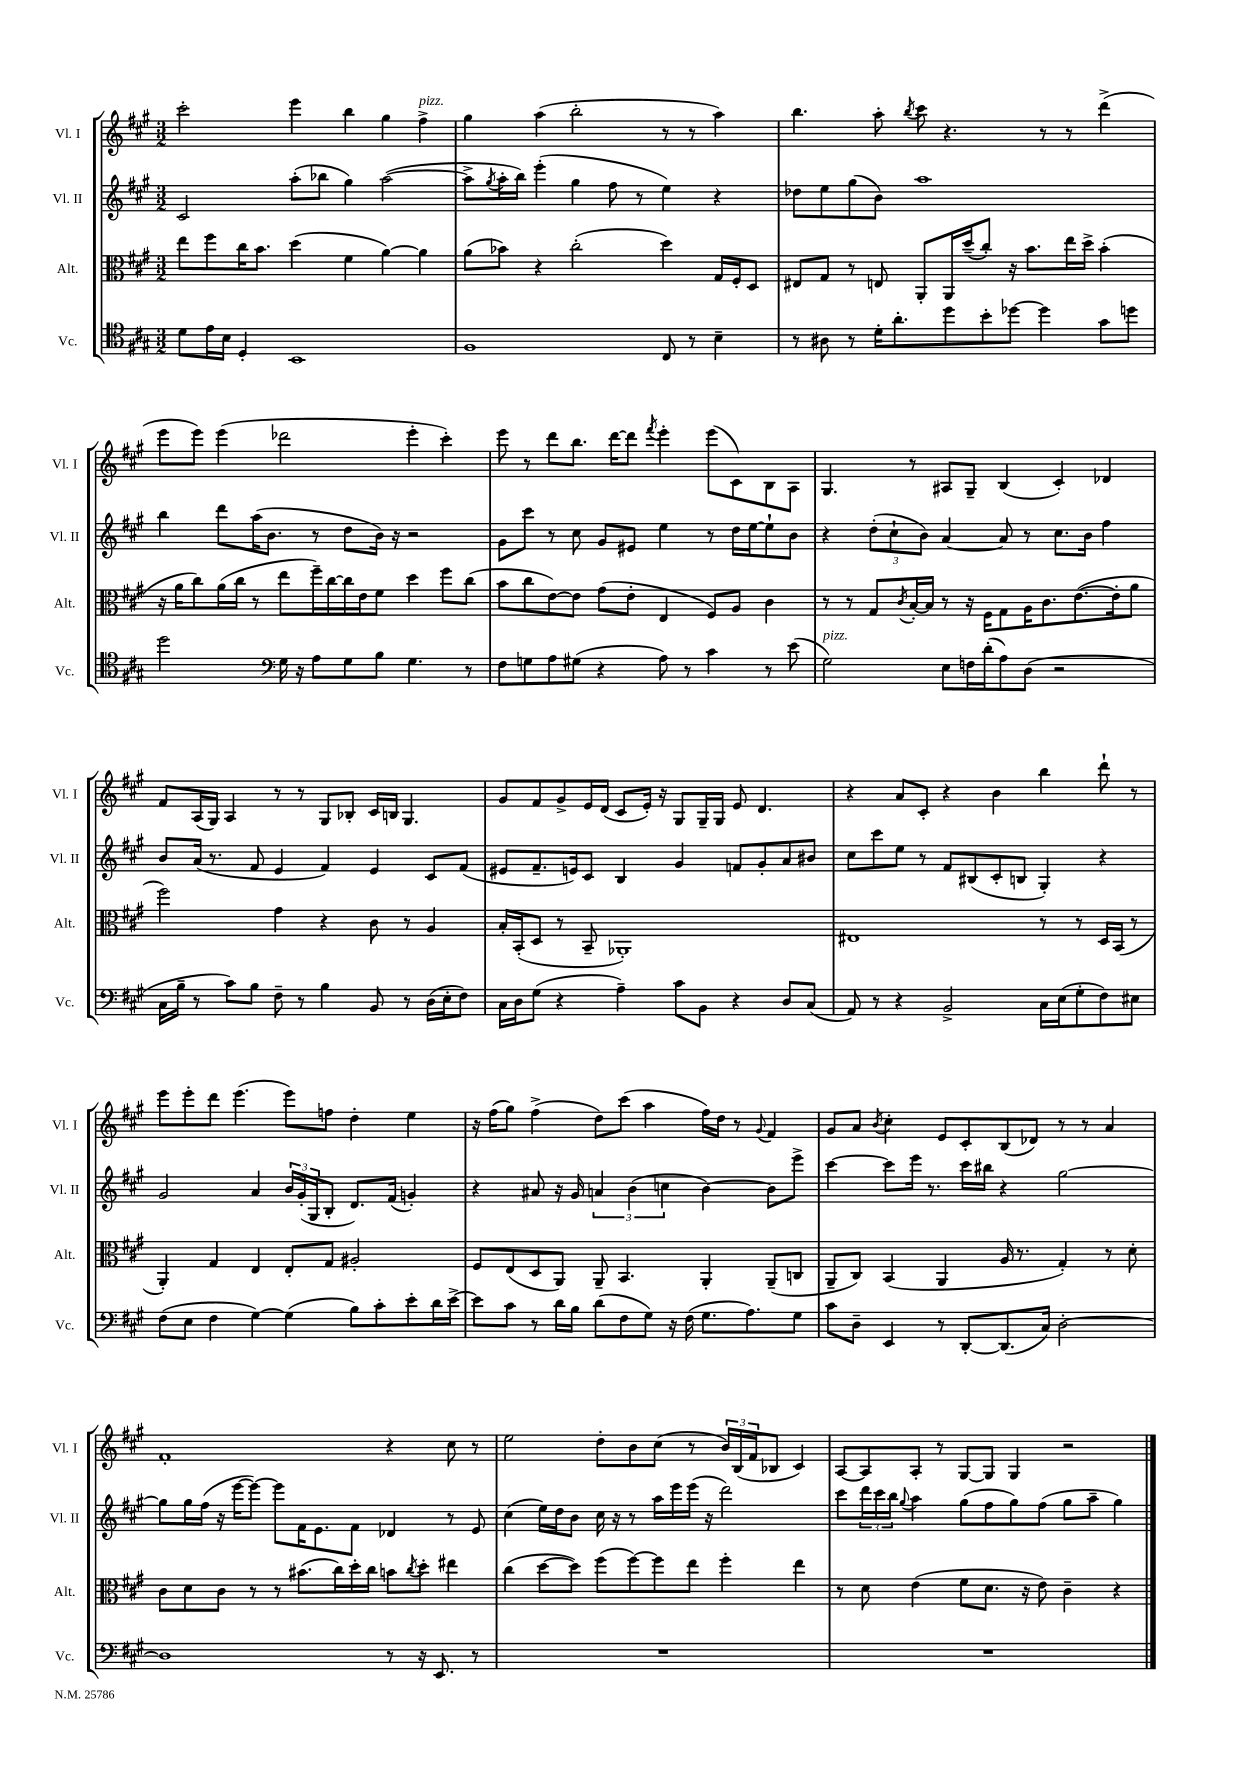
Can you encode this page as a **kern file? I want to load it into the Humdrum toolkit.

**kern	**kern	**kern	**kern
*part4	*part3	*part2	*part1
*staff4	*staff3	*staff2	*staff1
*I"Vc.	*I"Alt.	*I"Vl. II	*I"Vl. I
*I'Vc.	*I'Alt.	*I'Vl. II	*I'Vl. I
*clefC4	*clefC3	*clefG2	*clefG2
*k[f#c#g#]	*k[f#c#g#]	*k[f#c#g#]	*k[f#c#g#]
*M3/2	*M3/2	*M3/2	*M3/2
=22	=22	=22	=22
8d\L	8ee\L	2c#/	2ccc#'\
16e\L	8ff#\	.	.
16B\JJ	.	.	.
4D'/	16cc#\K	.	.
.	8.b\J	.	.
1BB	(4dd\	(8aa'\L	4eee\
.	.	8bb-X\J	.
.	4f#\	4gg#\)	4bb\
.	[4a\)	([2aa\	4gg#\
!	!	!	!LO:TX:a:i:t=pizz.
.	4a\]	.	4ff#^\
=23	=23	=23	=23
1F#	(8a\L	8aa^\L]	4gg#\
.	.	8qgg#/	.
.	8b-X\J)	16aa'\L	.
.	.	16bb\JJ)	.
.	4r	(4eee'\	(4aa\
.	(2cc#'\	4gg#\	2bb'\
.	.	8ff#\	.
.	.	8r	.
8C#/	4dd\)	4ee\)	8r
8r	.	.	8r
4B~\	16G#/LL	4r	4aa\)
.	16F#'/J	.	.
.	8D/J	.	.
=24	=24	=24	=24
8r	8E#X/L	8dd-X\L	4.bb\
8A#X\	8G#/J	8ee\	.
8r	8r	(8gg#\	.
16d'\KL	8En/	8b\J)	8aa'\
8.a'\	.	.	.
.	.	.	8qbb/
.	8AA'/L	1aa	8ccc#\
8dd\	16AA/L	.	4.r
.	(16dd~/J	.	.
8b'\	8cc#'/J)	.	.
[8dd-X\J	16r	.	.
.	8.b\L	.	.
4dd-\]	.	.	8r
.	16ee\L	.	8r
.	16dd^\JJ	.	.
8g#\L	(4b'\	.	(4ddd^\
8ddn\J	.	.	.
!!LO:LB:g=z
=25	=25	=25	=25
2dd\	16r	4bb\	8eee\L
.	16a\KL	.	.
.	8cc#\)	.	8eee\J)
.	(16a\L	8ddd\L	(4eee\
.	16cc#\JJ	.	.
.	8r	(16aa\K	.
.	.	8.b\J	.
*clefF4	*	*	*
16G#\	8ee\L	.	2ddd-X\
16r	.	.	.
8A\L	16ff#~\L)	8r	.
.	[16cc#\	.	.
8G#\	16cc#\]	8dd\L	.
.	16e\J	.	.
8B\J	8f#\J	16b\Jk)	.
.	.	16r	.
4.G#\	4dd\	2r	4eee'\
.	8ff#\L	.	4ccc#'\)
8r	(8cc#\J	.	.
=26	=26	=26	=26
8F#\L	8b\L	8g#\L	8eee\
8Gn\	8cc#\	8ccc#\J	8r
8A\	[8e\)	8r	8ddd\L
(8G#X\J	8e\J]	8cc#\	8.bb\J
4r	(8g#\L	8g#/L	.
.	.	.	[16ddd\KL
.	8e'\J	8e#X/J	8ddd\J]
.	.	.	8qfff#/
8A\)	4E/	4ee\	4eee'\
8r	.	.	.
4c#\	8F#/L)	8r	(8eee\L
.	8A/J	16dd\LL	8c#\)
.	.	[16ee\J	.
8r	4c#\	8ee`\]	8B\
(8e\	.	8b\J	8A\J
=27	=27	=27	=27
!LO:TX:a:i:t=pizz.	!	!	!
2G#\)	8r	4r	4.G#/
.	8r	.	.
.	8G#/L	(12dd'\L	.
.	.	12cc#`\	.
.	8qc#/	.	.
.	[16B'/L	.	8r
.	.	12b\J)	.
.	16B/JJ]	.	.
8E\L	8r	[4a/	8A#X/L
16Fn\L	16r	.	8G#~/J
(16d'\J	16F#\KL	.	.
8A\)	8G#\	8a/]	(4B/
(8D\J	16A\K	8r	.
.	8.c#\	.	.
2r	.	8.cc#\L	4c#'/)
.	([8.e\	.	.
.	.	16b\Jk	.
.	.	4ff#\	4d-X/
.	16e'\k]	.	.
.	8a\J	.	.
!!LO:LB:g=z
=28	=28	=28	=28
16C#\LL	2ff#\)	8b/L	8f#/L
16B~\JJ	.	.	.
8r	.	(16a/Jk	(16A/L
.	.	8.r	16G#/JJ)
8c#\L)	.	.	4A/
8B\J	.	8f#/	.
8F#~\	4g#\	4e/	8r
8r	.	.	8r
4B\	4r	4f#/)	8G#/L
.	.	.	8B-X'/J
8BB/	8c#\	4e/	16c#/LL
.	.	.	16Bn/JJ
8r	8r	.	4.G#/
(16D\LL	4A/	8c#/L	.
16E'\J	.	.	.
8F#\J)	.	(8f#/J	.
=29	=29	=29	=29
16C#\LL	16B'/LL	8e#X/L	8g#/L
16D\J	(16BB'/J	.	.
(8G#\J	8D/J	8.f#~/	8f#/
4r	8r	.	8g#^/
.	.	16en/k)	.
.	8BB~/	8c#/J	16e/L
.	.	.	(16d/JJ
4A~\)	1AA-X')	4B/	8c#/L
.	.	.	16e'/Jk)
.	.	.	16r
8c#\L	.	4g#/	8G#/L
8BB\J	.	.	16G#~/L
.	.	.	16G#/JJ
4r	.	8fn/L	8e/
.	.	8g#'/	4.d/
8D/L	.	8a/	.
(8C#/J	.	8b#X/J	.
=30	=30	=30	=30
8AA/)	1E#X	8cc#\L	4r
8r	.	8ccc#\	.
4r	.	8ee\J	8a/L
.	.	8r	8c#'/J
2BB^/	.	8f#/L	4r
.	.	(8B#X/	.
.	.	8c#'/	4b\
.	.	8Bn/J	.
16C#\LL	8r	4G#'/)	4bb\
(16E\J	.	.	.
8G#'\	8r	.	.
8F#\)	16D/LL	4r	8ddd`\
.	(16BB/JJ	.	.
8E#X\J	8r	.	8r
!!LO:LB:g=z
=31	=31	=31	=31
(8F#\L	4AA'/)	2g#/	8eee\L
8E\J	.	.	8eee'\
4F#\	4G#/	.	8ddd\J
.	.	.	(4.eee\
[4G#\)	4E/	4a/	.
(4G#\]	8E'/L	24b/LL	8eee\L)
.	.	(24g#'/	.
.	.	24G#/J	.
.	8G#/J	8B'/J	8ffn\J
8B\L)	2A#X'/	8.d/L)	4dd'\
8c#'\	.	.	.
.	.	(16f#/Jk	.
8e'\	.	4gn'/)	4ee\
16d\L	.	.	.
[16e^\JJ	.	.	.
=32	=32	=32	=32
8e\L]	8F#/L	4r	16r
.	.	.	(16ff#\KL
8c#\J	(8E/	.	8gg#\J)
8r	8D/	8a#X/	(4ff#^\
16d\LL	8AA/J)	16r	.
16B\JJ	.	16g#/	.
(8d\L	8AA~/	6an/	8dd\L)
8F#\	4.BB/	.	(8ccc#\J
.	.	(6b\	.
8G#\J)	.	.	4aa\
.	.	6ccn\	.
16r	.	.	.
(16F#\	.	.	.
8.G#\L	4AA'/	[4b\)	16ff#\LL)
.	.	.	16dd\JJ
.	.	.	8r
8.A\)	.	.	.
.	.	.	8qqg#/
.	(8AA~/L	8b\L]	4f#/
8G#\J	8Cn/J	8eee^\J	.
=33	=33	=33	=33
8c#\L	8AA~/L	[4ccc#\	8g#/L
8D~\J	8C#/J)	.	8a/J
.	.	.	8qb/
4EE/	(4BB/	8ccc#\L]	4cc#'\
.	.	16eee\Jk	.
.	.	8.r	.
8r	4AA/	.	8e/L
[8DD'/L	.	16ccc#\LL	8c#'/
.	.	16bb#X\JJ	.
(8.DD/]	16A/	4r	(8B/
.	8.r	.	.
.	.	.	8d-X/J)
16C#/Jk)	.	.	.
[2D'\	4G#'/)	[2gg#\	8r
.	.	.	8r
.	8r	.	4a/
.	8d'\	.	.
!!LO:LB:g=z
=34	=34	=34	=34
1D]	8c#\L	8gg#\L]	1f#'
.	8d\	16gg#\L	.
.	.	(16ff#\JJ	.
.	8c#\J	16r	.
.	.	[16eee\KL	.
.	8r	8eee\J_)	.
.	8r	8eee\L]	.
.	(8.b#X\L	16f#\K	.
.	.	8.e\	.
.	16cc#\L)	.	.
.	16dd'\	8f#\J	.
.	16cc#\JJ	.	.
8r	8bn\L	4d-X/	4r
.	8qcc#/	.	.
16r	8dd'\J	.	.
8.EE/	.	.	.
.	4ee#X\	8r	8cc#\
8r	.	8e/	8r
=35	=35	=35	=35
1.r	(4cc#\	(4cc#\	2ee\
.	[8dd\L	16ee\LL)	.
.	.	16dd\J	.
.	8dd\J])	8b\J	.
.	(8ff#\L	16cc#\	8dd'\L
.	.	16r	.
.	[8ff#\)	8r	8b\
.	8ff#\]	16aa\LL	(8cc#\J
.	.	16eee\	.
.	8ee\J	(16eee\JJ	8r
.	.	16r	.
.	4ff#'\	2ddd\)	24b/LL)
.	.	.	(24B/
.	.	.	24f#/J
.	.	.	8B-X/J
.	4ee\	.	4c#/)
=36	=36	=36	=36
1.r	8r	8ccc#\L	[8A/L
.	8d\	24ddd\L	8A/]
.	.	24ccc#\	.
.	.	24bb\JJ	.
.	.	8qqgg#/	.
.	(4e\	4aa\	8A'/J
.	.	.	8r
.	8f#\L	(8gg#\L	[8G#/L
.	8.d\J	8ff#\	8G#/J]
.	.	8gg#\)	4G#/
.	16r	.	.
.	8e\)	(8ff#\J	.
.	4c#~\	8gg#\L	2r
.	.	8aa~\J	.
.	4r	4gg#\)	.
==	==	==	==
*-	*-	*-	*-
